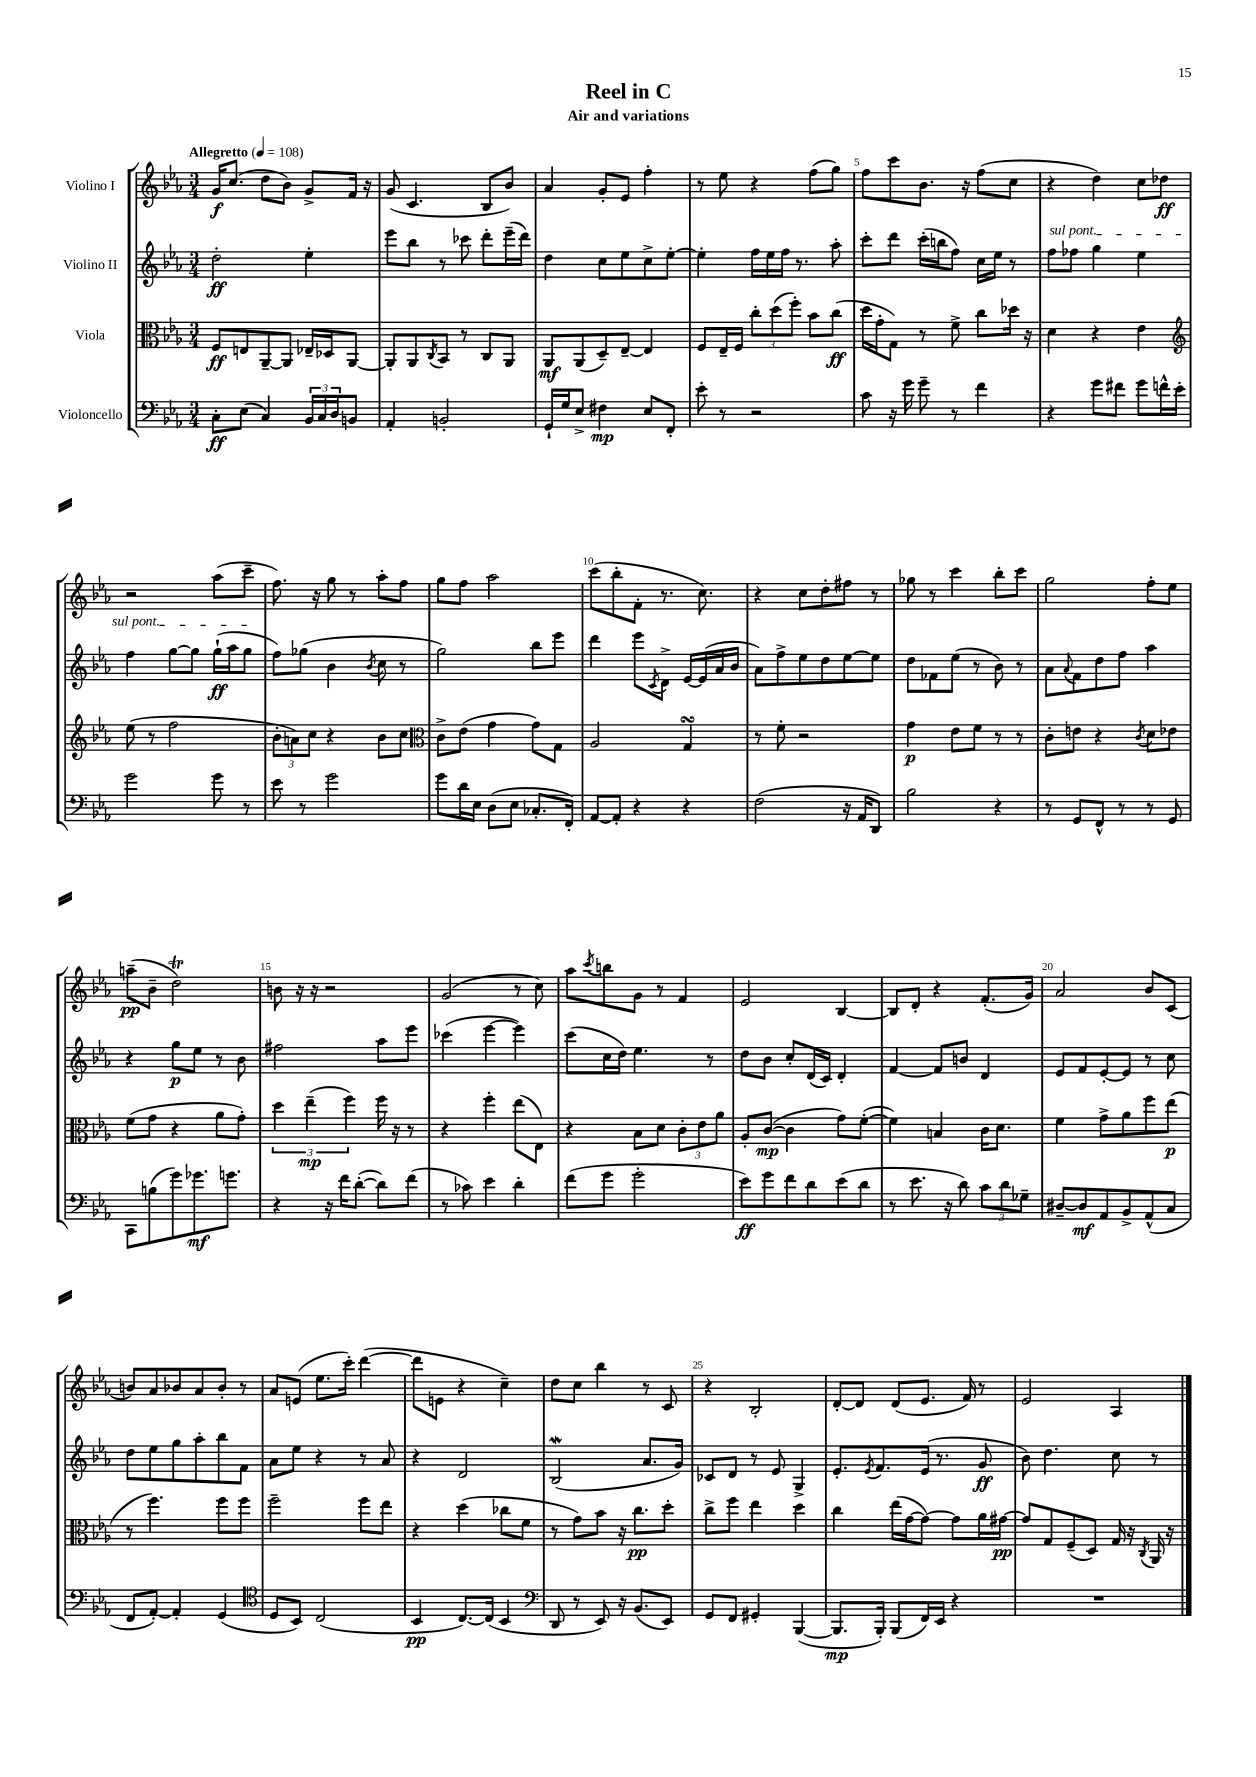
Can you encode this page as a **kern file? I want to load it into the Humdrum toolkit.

**kern	**kern	**kern	**kern
*staff4	*staff3	*staff2	*staff1
*clefF4	*clefC3	*clefG2	*clefG2
*k[b-e-a-]	*k[b-e-a-]	*k[b-e-a-]	*k[b-e-a-]
*M3/4	*M3/4	*M3/4	*M3/4
*MM108	*MM108	*MM108	*MM108
8C'	8F	2dd'	16g
.	.	.	(8.cc
(8E-	8E	.	.
4C)	[8AA-~	.	8dd
.	8AA-]	.	8b-)
24BB-	16E-~	4ee-'	8g^
24C	.	.	.
.	16D-	.	.
24D	.	.	.
8BB	[8AA-	.	16f
.	.	.	16r
=	=	=	=
4AA-'	8AA-']	8eee-	(8g
.	8AA-	8bb-	4.c
.	8qC	.	.
2BB'	8BB-	8r	.
.	8r	8ccc-	.
.	8C	8ddd'	8B-
.	8AA-	(16eee-~	8b-)
.	.	16ddd)	.
=	=	=	=
16GG`	8AA-	4dd	4a-
16G	.	.	.
8E-^	(8AA-	.	.
4F#	8D~)	8cc	8g'
.	[8E-~	8ee-	8e-
8E-	4E-]	8cc^	4ff'
8FF'	.	[8ee-'	.
=	=	=	=
8e-'	8F	4ee-']	8r
8r	16E-~	.	8ee-
.	16F	.	.
2r	12cc'	16ff	4r
.	.	16ee-	.
.	(12dd	.	.
.	.	16ff	.
.	12ff')	.	.
.	.	8.r	.
.	8b-	.	(8ff
.	(8cc	8aa-'	8gg)
=	=	=	=
8c	16dd	8ccc'	8ff
.	16g'	.	.
16r	8G)	8ddd	8ccc
16g	.	.	.
8g~	8r	(16ccc'	8.b-
.	.	16bb	.
8r	8f^	8ff)	.
.	.	.	16r
4f	8cc	16cc	(8ff
.	.	16ee-	.
.	16dd-	8r	8cc
.	16r	.	.
=	=	=	=
4r	4d	8ff	4r
.	.	8ff-	.
8g	4r	4gg	4dd)
8f#	.	.	.
8g	4e-	4ee-	8cc
16f^^	.	.	8dd-
16e-'	.	.	.
=	=	=	=
*	*clefG2	*	*
2g	(8ee-	4ff	2r
.	8r	.	.
.	2ff	[8gg	.
.	.	8gg]	.
8g	.	(16gg`	(8aa-
.	.	16aa-	.
8r	.	8gg	8ccc~
=	=	=	=
8e-	12b-'	8ff)	8.ff)
.	12a)	.	.
8r	.	(8gg-	.
.	12cc	.	.
.	.	.	16r
2g	4r	4b-	8gg
.	.	.	8r
.	.	8qb-	.
.	8b-	8cc	8aa-'
.	8cc	8r	8ff
=	=	=	=
*	*clefC3	*	*
8g	8c^	2gg)	8gg
16d	(8e-	.	8ff
16E-	.	.	.
(8D	4g	.	2aa-
8E-	.	.	.
8.C-'	8g)	8bb-	.
.	8G	8eee-	.
16FF')	.	.	.
=	=	=	=
[8AA-	2A-	4ddd	(8ccc
8AA-']	.	.	8bb-'
4r	.	8eee-	8f'
.	.	8qc	.
.	.	8d^	8.r
4r	4G	[16e-	.
.	.	(16e-]	8.cc)
.	.	16a-	.
.	.	16b-	.
=	=	=	=
(2F	8r	8a-)	4r
.	8f'	8ff^	.
.	2r	8ee-	8cc
.	.	8dd	8dd'
16r	.	[8ee-	8ff#
16AA-	.	.	.
8DD)	.	8ee-]	8r
=	=	=	=
2B-	4g	8dd	8gg-
.	.	8f-	8r
.	8e-	(8ee-	4ccc
.	8f	8r	.
4r	8r	8b-)	8bb-'
.	8r	8r	8ccc
=	=	=	=
8r	8c'	8a-	2gg
.	.	8qqa-	.
8GG	8e	8f	.
8FF^^	4r	8dd	.
8r	.	8ff	.
.	8qc	.	.
8r	8d	4aa-	8ff'
8GG	8e-	.	8ee-
=	=	=	=
8CC	(8f	4r	(8aa~
(8B	8g	.	8b-~
8g)	4r	8gg	2dd)
8.g-	.	8ee-	.
.	8a-	8r	.
8.g	.	.	.
.	8g')	8b-	.
=	=	=	=
4r	6dd	2ff#	8b
.	.	.	16r
.	(6ee-~	.	.
.	.	.	16r
16r	.	.	2r
16f	.	.	.
.	6ff)	.	.
([8d'	.	.	.
8d])	16ff	8aa-	.
.	16r	.	.
(8f	8r	8eee-	.
=	=	=	=
8r	4r	(4ccc-	(2g
8c-)	.	.	.
4e-	4ff'	[4eee-	.
4d'	(8ee-	4eee-])	8r
.	8E-)	.	8cc)
=	=	=	=
(8f	4r	(8ccc	8aa-
.	.	.	8qccc
8g	.	16cc	8bb
.	.	16dd)	.
2g'	8B-	4.ee-	8g
.	8d	.	8r
.	12c'	.	4f
.	12e-	.	.
.	.	8r	.
.	12a-	.	.
=	=	=	=
8e-)	8A-'	8dd	2e-
8g	([8c	8b-	.
8f	4c]	8cc'	.
8d	.	(16d	.
.	.	16c)	.
(8e-	8g)	4d'	[4B-
8d	([8f'	.	.
=	=	=	=
8r	4f])	[4f	8B-]
8.e-	.	.	8d'
.	4B	8f]	4r
16r	.	.	.
8d)	.	8b	.
12c	16c	4d	(8.f'
.	8.d	.	.
12d	.	.	.
12G-~	.	.	.
.	.	.	16g)
=	=	=	=
[8D#~	4f	8e-	2a-
8D#]	.	8f	.
8AA-	8g^	[8e-'	.
8BB-^	8a-	8e-]	.
(8AA-^^	8ff	8r	8b-
8C	(8ee-	8cc	(8c
=	=	=	=
8FF	8r	8dd	8b)
[8AA-')	4.ff)	8ee-	8a-
4AA-']	.	8gg	8b-
.	.	8aa-'	8a-
(4GG	8ff	8bb-	8b-'
.	8ff	8f	8r
=	=	=	=
*clefC4	*	*	*
8D	2ff~	8a-	8a-
8BB-)	.	8ee-	(8e
(2C	.	4r	8.ee-
.	.	.	16ccc')
.	8ff	8r	([4ddd
.	8ee-	8a-	.
=	=	=	=
4BB-	4r	4r	8ddd]
.	.	.	8e
[8.C)	(4dd	2d	4r
(16C]	.	.	.
4BB-	8cc-	.	4cc~)
.	8f	.	.
=	=	=	=
*clefF4	*	*	*
8DD	8r	(2B-	8dd
8r	8g)	.	8cc
8EE-)	8b-	.	4bb-
16r	16r	.	.
(8.BB-	8.cc	.	.
.	.	8.a-	8r
8EE-)	8dd'	.	8c
.	.	16g)	.
=	=	=	=
8GG	8cc^	8c-	4r
8FF	8ff	8d	.
4GG#'	4ee-	8r	2B-'
.	.	8e-	.
([4BBB-	4dd	4G^	.
=	=	=	=
8.BBB-]	4cc	8.e-'	[8d'
.	.	.	8d]
.	.	8qe-	.
16BBB-')	.	8.f	.
(8BBB-	(16ee-	.	(8d
.	[16g	.	.
16FF)	8g_)	(16e-	8.e-
16EE-	.	8.r	.
4r	8g]	.	.
.	.	.	16f)
.	16a-	8g	8r
.	[16g#	.	.
=	=	=	=
2.r	8g#]	8b-)	2e-
.	8G	4.dd	.
.	(8F~	.	.
.	8D)	.	.
.	16G	8cc	4A-
.	16r	.	.
.	8qC	.	.
.	16AA-	8r	.
.	16r	.	.
==	==	==	==
*-	*-	*-	*-
